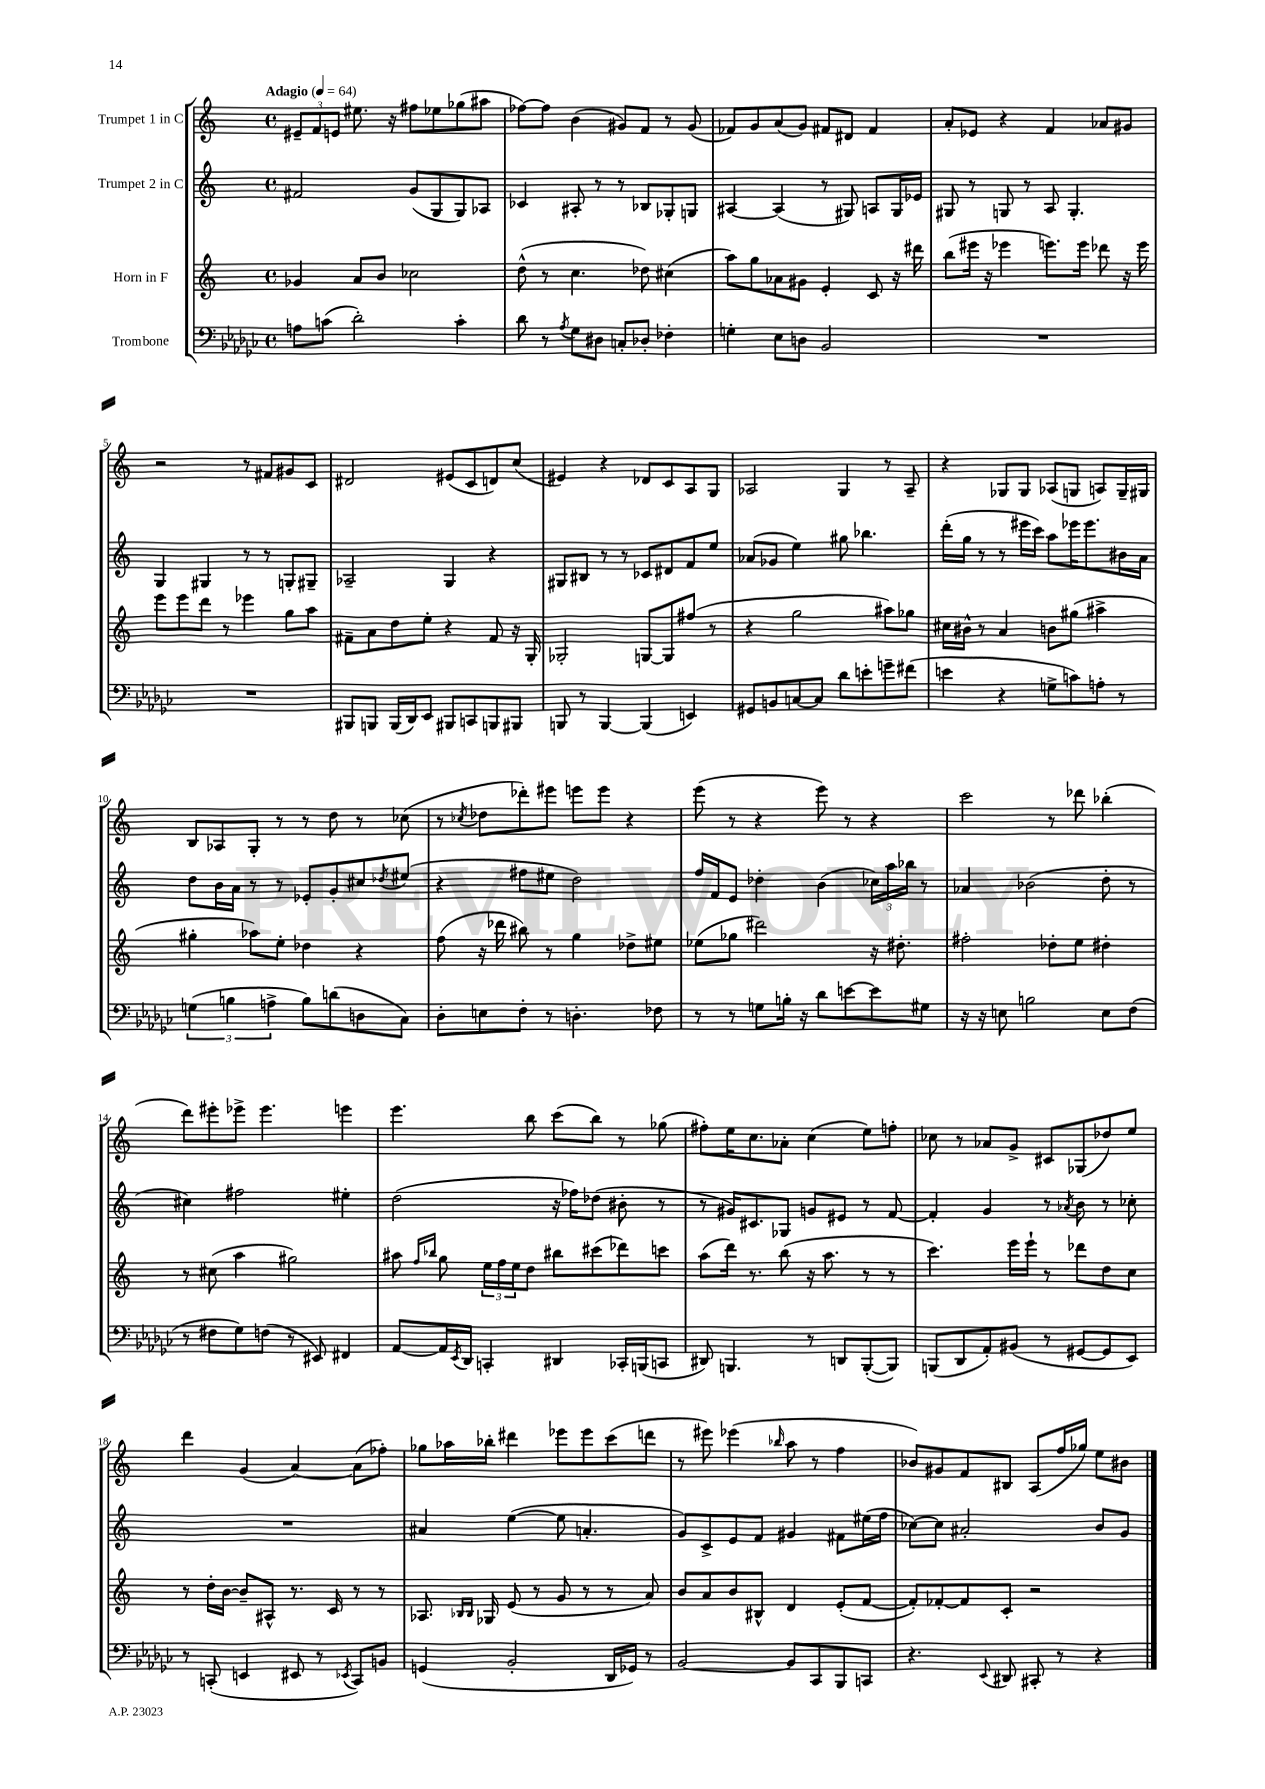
<<
\new StaffGroup <<
\new Staff = "s0" \with { instrumentName = "Trumpet 1 in C" } {
    \clef treble \key c \major \defaultTimeSignature \time 4/4 \tempo "Adagio" 4 = 64
    \tuplet 3/2 { eis'8-- f'8 e'8 } eis''8. r16 fis''8 ees''8 ges''8( ais''8 |
    fes''8~) fes''8 b'4( gis'8) f'8 r8 gis'8( |
    fes'8) g'8 a'8( g'8) fis'8 dis'8 fis'4 |
    a'8-. ees'8 r4 f'4 aes'8 gis'8 |
    r2 r8 fis'8 gis'8 c'8 |
    dis'2 eis'8( c'8 d'8) c''8( |
    eis'4) r4 des'8 c'8 a8 g8 |
    aes2 g4 r8 aes8-- |
    r4 ges8 ges8 aes8( g8 a8) g16-- gis16 |
    b8 aes8 g8-. r8 r8 d''8 r8 ces''8( |
    r8 \acciaccatura { ces''8 } des''8 des'''8-.) eis'''8 e'''8 e'''8 r4 |
    e'''8( r8 r4 e'''8) r8 r4 |
    c'''2 r8 des'''8 bes''4-.( |
    d'''8) eis'''8-. ees'''8-> ees'''4. e'''4 |
    e'''4. b''8 c'''8( b''8) r8 ges''8( |
    fis''8-.) e''16 c''8. aes'8-. c''4( e''8) f''8-. |
    ces''8 r8 aes'8 g'8-> cis'8 ges8( des''8) e''8 |
    d'''4 g'4( a'4~) a'8( fes''8-.) |
    ges''8 aes''16 bes''16-. dis'''4 ees'''8 ees'''8 c'''8( d'''8 |
    r8 eis'''8) ees'''4( \grace { bes''16 } a''8 r8 f''4 |
    bes'8) gis'8 f'8 bis8 a8( f''16 ges''16) e''8 bis'8 \bar "|." |
}
\new Staff = "s1" \with { instrumentName = "Trumpet 2 in C" } {
    \clef treble \key c \major \defaultTimeSignature \time 4/4
    fis'2 g'8( g8 g8) aes8 |
    ces'4 ais8-. r8 r8 bes8 ges8-. g8 |
    ais4~ ais4( r8 gis8) a8 gis16 ees'16 |
    gis8 r8 g8 r8 a8 g4.-. |
    g4 gis4 r8 r8 g8-. gis8-- |
    aes2-- g4 r4 |
    gis8 bis8 r8 r8 ces'8 dis'8 f'8 e''8 |
    aes'8( ges'8 e''4) gis''8 bes''4. |
    d'''16-.( g''16 r8 r8 eis'''16 c'''16) a''8 ees'''16 ees'''8. bis'16 a'16 |
    d''8 b'16 a'16 r8 r8 ees'8-. g'8-. cis''8 \acciaccatura { des''8 } eis''8( |
    r4 fis''8 eis''8 d''2) |
    f''16 f'16 e'8 des''4-. b'4( \tuplet 3/2 { ces''16) a''16 bes''16 } r8 |
    aes'4 bes'2( d''8-. r8 |
    cis''4) fis''2 eis''4-. |
    d''2( r16 fes''16) des''8( bis'8-. r8 |
    r8 gis'16) cis'8. ges8 g'8 eis'8 r8 f'8~ |
    f'4-. g'4 r8 \acciaccatura { aes'8 } b'8 r8 ces''8-. |
    R1 |
    ais'4 e''4~( e''8 a'4.-. |
    g'8) c'8-> e'8 f'8 gis'4 fis'8 eis''16( f''16 |
    ces''8~) ces''8 ais'2-. b'8 g'8 \bar "|." |
}
\new Staff = "s2" \with { instrumentName = "Horn in F" } {
    \clef treble \key c \major \defaultTimeSignature \time 4/4
    ges'4 a'8 b'8 ces''2 |
    d''8-^( r8 c''4. des''8) cis''4( |
    a''8) g''8 aes'8 gis'8 e'4-. c'8 r16 dis'''16 |
    b''8( eis'''16 r16 ees'''4 e'''8.) e'''16 des'''8 r16 e'''16 |
    e'''8 e'''8 d'''8 r8 ees'''4 g''8 a''8 |
    fis'8-- a'8 d''8 e''8-. r4 fis'8 r16 g16-. |
    ges2-. g8~ g8 fis''8( r8 |
    r4 g''2 ais''8) ges''8 |
    cis''16 bis'16-^ r8 a'4 b'8 gis''8( ais''4-> |
    gis''4-. aes''8) e''8-. des''4 r4 |
    f''8( r16 des'''16 bis''8) r8 g''4 des''8-> eis''8 |
    ees''8( ges''8 dis'''2) r16 dis''8.-. |
    fis''2-. des''8-. e''8 dis''4-. |
    r8 cis''8( a''4 gis''2) |
    ais''8 \grace { f''16 bes''16 } g''8 \tuplet 3/2 { e''16 f''16 e''16 } d''8 bis''8 cis'''8( des'''8) c'''8 |
    a''8( d'''16) r8. b''8( r16 a''8. r8 r8 |
    c'''4.) e'''16 e'''16-! r8 des'''8 d''8 c''8 |
    r8 d''16-. b'16~ b'8-- ais8-^ r8. c'16 r8 r8 |
    aes8. \grace { bes16 bes16 } ges16 e'8( r8 g'8 r8 r8 a'8) |
    b'8 a'8 b'8 bis8-^ d'4 e'8-.( f'8~ |
    f'8-.) fes'8~-. fes'8 c'8-. r2 \bar "|." |
}
\new Staff = "s3" \with { instrumentName = "Trombone" } {
    \clef bass \key ges \major \defaultTimeSignature \time 4/4
    a8 c'8( des'2-.) c'4-. |
    des'8 r8 \acciaccatura { aes8 } ges8 dis8 c8-. des8-. fes4-. |
    g4-. ees8 d8 bes,2 |
    R1 |
    R1 |
    bis,,8 b,,8 b,,16( des,16) ees,8 bis,,8 c,8 b,,8 bis,,8 |
    b,,8 r8 b,,4~ b,,4( e,4) |
    gis,8 b,8 c8~ c8 des'8 e'8-. g'8-- fis'8( |
    e'4 r4 g8-> c'8) a8-. r8 |
    \tuplet 3/2 { g4( b4 a4-> } b8) d'8( d8 ces8) |
    des8-. e8 f8-. r8 d4.-. fes8 |
    r8 r8 g8 b16-. r16 des'8 e'8~ e'8 gis8 |
    r16 r16 e8 b2 e8 f8( |
    r8 fis8 ges8) f8( r8 eis,8) fis,4 |
    aes,8~ aes,16 \acciaccatura { ees,8 } des,16 c,4-. dis,4 ces,16-. b,,16( c,8 |
    dis,8) b,,4. r8 d,8 b,,8~-.( b,,8) |
    b,,8( des,8 aes,8-.) bis,8( r8 gis,8~ gis,8 ees,8) |
    r8 c,8-.( e,4 eis,8 r8 \acciaccatura { ees,8 } c,8) b,8 |
    g,4( bes,2-. des,16 ges,16) r8 |
    bes,2~ bes,8 ces,8 bes,,8 c,8 |
    r4. \appoggiatura { ees,8 } dis,8 cis,8-. r8 r4 \bar "|." |
}
>>
>>
